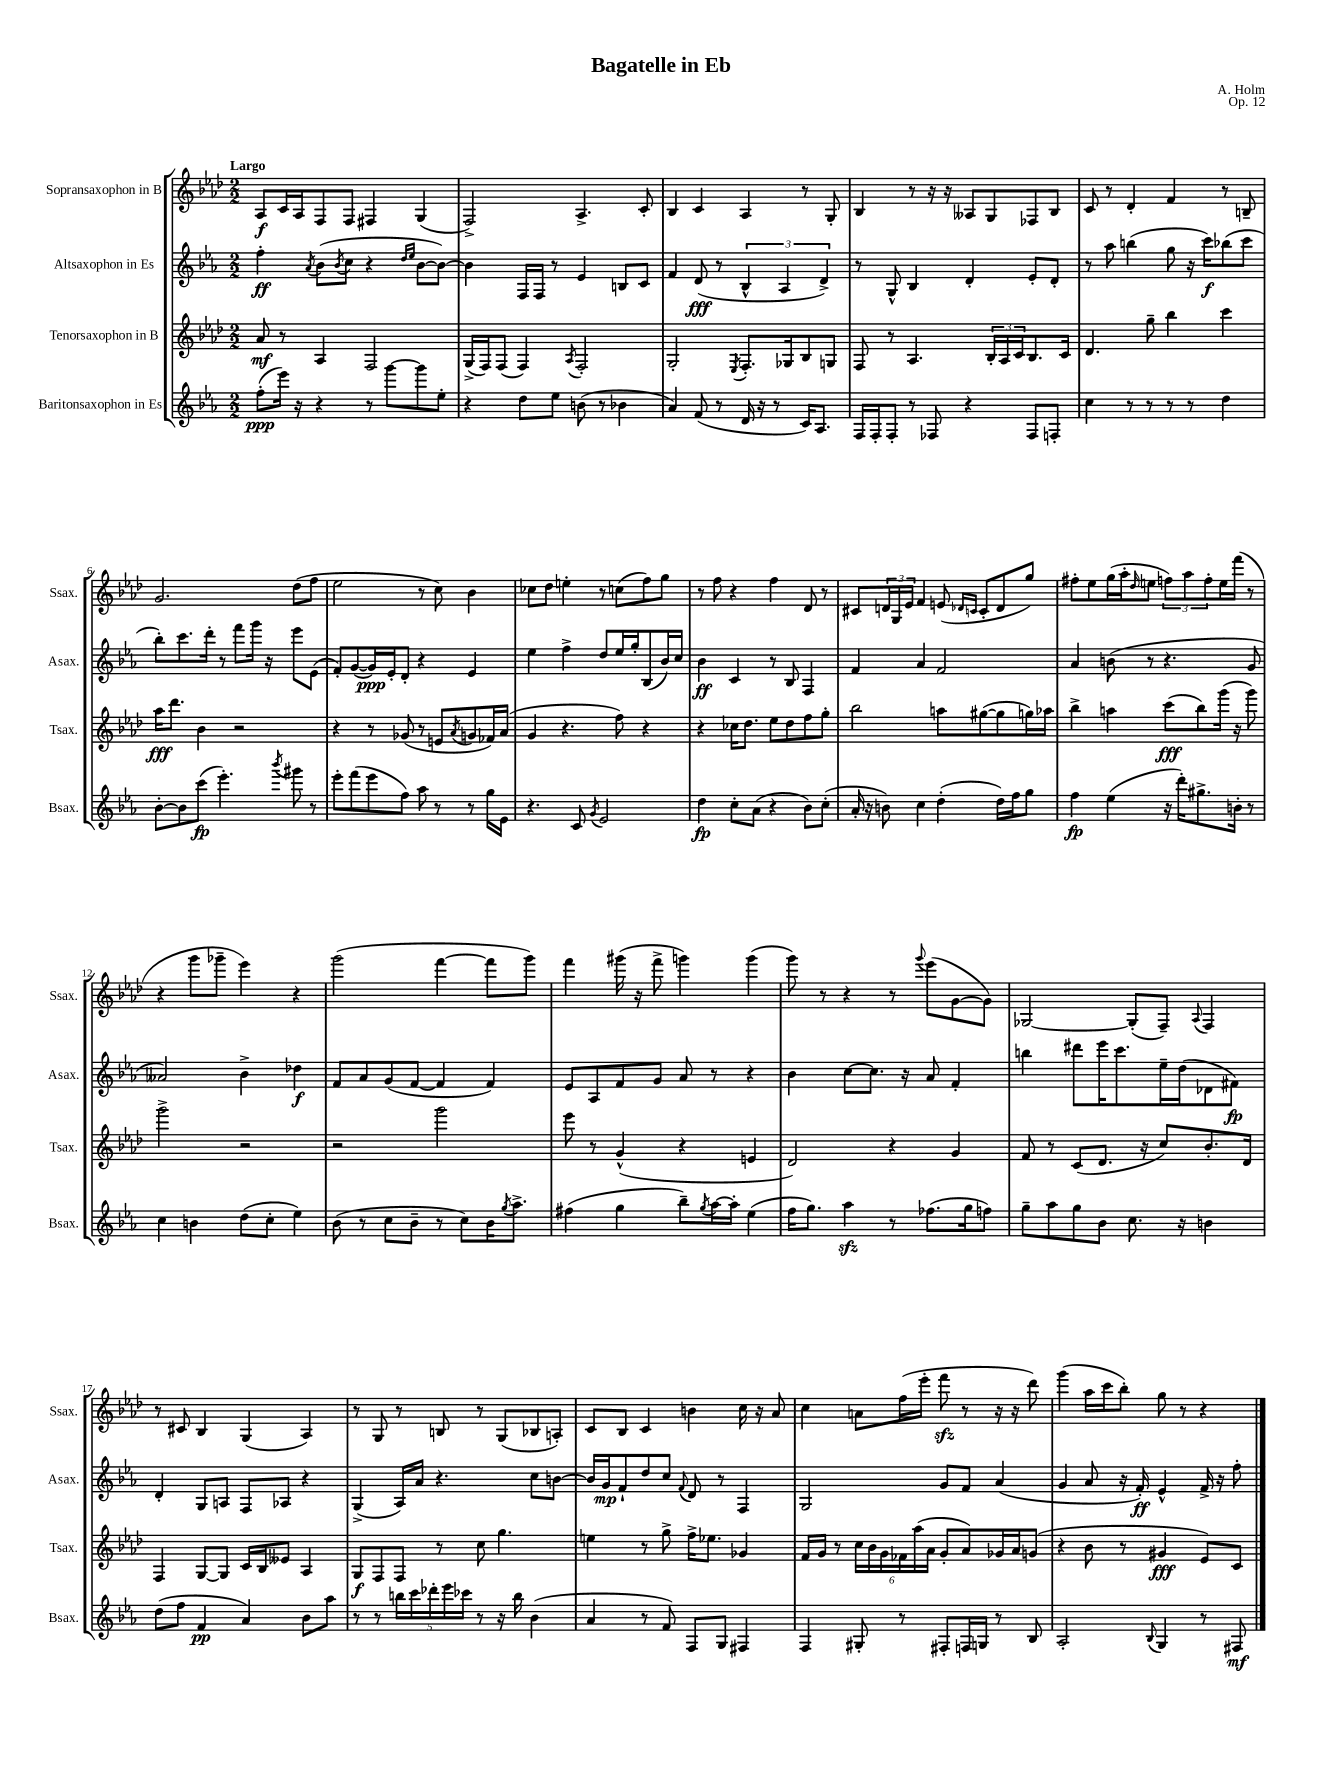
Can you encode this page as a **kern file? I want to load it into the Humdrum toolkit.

**kern	**kern	**kern	**kern
*staff4	*staff3	*staff2	*staff1
*clefG2	*clefG2	*clefG2	*clefG2
*k[b-e-a-]	*k[b-e-a-d-]	*k[b-e-a-]	*k[b-e-a-d-]
*M2/2	*M2/2	*M2/2	*M2/2
(8ff'\L	8a-/	4ff'\	8A-/L
16eee-\Jk)	8r	.	16c/L
16r	.	.	16A-/J
.	.	8qa-/	.
4r	4A-/	(8b-\L	8F/
.	.	8qb-/	.
.	.	8cc\J	8F/J
8r	2F/	4r	4F#/
[8ggg\L	.	.	.
.	.	16qqdd/LL	.
.	.	16qqee-/JJ	.
8ggg\]	.	[8b-\L	(4G/
8ee-'\J	.	8b-\_J)	.
=	=	=	=
4r	(16G^/LL	4b-\]	2F^/)
.	16F/J)	.	.
.	(8F/J	.	.
8dd\L	4F/)	16F/LL	.
.	.	16F/JJ	.
8ee-\J	.	8r	.
.	8qA-/	.	.
(8b\	2F'/	4e-/	4.A-^/
8r	.	.	.
4b-\	.	8B/L	.
.	.	8c/J	8c'/
=	=	=	=
4a-/)	2G'/	4f/	4B-/
(8f/	.	(8d/	4c/
8r	.	8r	.
.	8qE-/	.	.
16d/	8.F'/L	6B-^^/	4A-/
16r	.	.	.
8r	.	.	.
.	.	6A-/	.
.	16G-/k	.	.
16c/LK)	8B-/	.	8r
8.A-/J	.	.	.
.	.	6d^/)	.
.	8G/J	.	8G'/
=	=	=	=
16F/LL	8F/	8r	4B-/
16F'/J	.	.	.
8F'/J	8r	8G^^/	.
8r	4.A-/	4B-/	8r
8F-/	.	.	16r
.	.	.	16r
4r	.	4d'/	8A--/L
.	24B-'/LL	.	8G/
.	24A-/	.	.
.	24c/J	.	.
8F-/L	8.B-/	8e-'/L	8F-/
8F'/J	.	8d'/J	8B-/J
.	16c/Jk	.	.
=	=	=	=
4cc\	4.d-/	8r	8c/
.	.	8aa-\	8r
8r	.	(4bb\	4d-'/
8r	8gg~\	.	.
8r	4bb-\	8gg\	4f/
8r	.	16r	.
.	.	16ccc\LK)	.
4dd\	4ccc\	(8bb-\	8r
.	.	8ccc\J	8B~/
=	=	=	=
[8b-'\L	16aa-\LK	8bb-'\L)	2.g/
.	8.ddd-\J	.	.
8b-\]	.	8.ccc\	.
(8ccc\J	4b-\	.	.
.	.	16ddd'\Jk	.
4.eee-'\)	.	8r	.
.	2r	8fff\L	.
.	.	16ggg\Jk	.
.	.	16r	.
8qbbb-/	.	.	.
8ggg#\	.	8eee-\L	(8dd-\L
8r	.	(8e-\J	8ff\J
=	=	=	=
8eee-'\L	4r	8f'/L)	2ee-\
(8fff\	.	([8g/	.
8eee-\	8r	16g/]L)	.
.	.	16e-'/J	.
8ff\J)	(8g-/	8d'/J	.
8aa-\	8r	4r	8r
8r	8e/L	.	8cc\)
.	8qa-/	.	.
8r	8g/	4e-/	4b-\
16gg\LL	16f-/L)	.	.
16e-\JJ	(16a-/JJ	.	.
=	=	=	=
4.r	4g/	4ee-\	8cc-\L
.	.	.	8dd-\J
.	4.r	4ff^\	4ee'\
8c/	.	.	.
8qg/	.	.	.
2e-/	.	8dd/L	8r
.	8ff\)	16ee-/L	(8cc\L
.	.	16gg'/J	.
.	4r	(8B-/	8ff\)
.	.	16b-/L)	8gg\J
.	.	16cc/JJ	.
=	=	=	=
4dd\	4r	4b-\	8r
.	.	.	8ff\
8cc'\L	16cc-\LK	4c/	4r
.	8.dd-\J	.	.
(8a-\J	.	.	.
4r	8ee-\L	8r	4ff\
.	8dd-\	8B-/	.
8b-\L)	8ff\	4F/	8d-/
(8cc'\J	8gg'\J	.	8r
=	=	=	=
16a-'/	2bb-\	4f/	8c#/L
16r	.	.	.
8b\)	.	.	24d/L
.	.	.	24G/
.	.	.	24e-/JJ
4cc\	.	4a-/	4f/
(4dd'\	8aa\L	2f/	(8e/
.	.	.	16qqd-/LL
.	.	.	16qqc/JJ
.	([8gg#\	.	8c'/L
16dd\LL)	8gg#\]	.	8d-/
16ff\J	.	.	.
8gg\J	16gg\L)	.	8gg/J)
.	16aa-\JJ	.	.
=	=	=	=
4ff\	4bb-^\	4a-/	8ff#'\L
.	.	.	8ee-\
(4ee-\	4aa\	(8b\	(16gg\L
.	.	.	16aa-'\J
.	.	.	16qqdd-/
.	.	8r	8ee\J
16r	(8ccc\L	4.r	12ff\L)
16ddd'\LK)	.	.	.
.	.	.	12aa-\
8.gg#^\	8bb-\)	.	.
.	.	.	12ff'\
.	(16ggg\Jk	.	16ee\L
16b'\Jk	16r	.	(16fff\JJ
8r	8ggg\)	8g/	8r
=	=	=	=
4cc\	2ggg^\	2a--/)	4r
4b\	.	.	8ggg\L
.	.	.	8ggg-~\J
(8dd\L	2r	4b-^\	4eee-\)
8cc'\J	.	.	.
4ee-\)	.	4dd-\	4r
=	=	=	=
(8b-\	2r	8f/L	(2ggg\
8r	.	8a-/	.
8cc\L	.	(8g/	.
8b-~\J	.	[8f/J	.
8r	2ggg\	4f/]	[4fff\
8cc\L)	.	.	.
16b-\K	.	4f/)	8fff\]L
8qgg/	.	.	.
8.aa-^\J	.	.	.
.	.	.	8ggg\J)
=	=	=	=
(4ff#\	8eee-\	8e-/L	4fff\
.	8r	8A-/	.
4gg\	(4g^^/	8f/	(16ggg#\
.	.	.	16r
.	.	8g/J	8fff^\
8bb-~\L)	4r	8a-/	4ggg\)
8qgg/	.	.	.
[16aa-\L	.	8r	.
16aa-'\]JJ	.	.	.
(4ee-\	4e/	4r	(4ggg\
=	=	=	=
16ff\LK	2d-/)	4b-\	8ggg\)
8.gg\J)	.	.	.
.	.	.	8r
4aa-\	.	[8cc\L	4r
.	.	8.cc\]J	.
8r	4r	.	8r
.	.	16r	.
.	.	.	8qqggg/
(8.ff-\L	.	8a-/	(8eee-\L
.	4g/	4f'/	[8g\
16gg\k	.	.	.
8ff\J)	.	.	8g\]J)
=	=	=	=
8gg~\L	8f/	4bb\	[2G-/
8aa-\	8r	.	.
8gg\	(8c/L	8ddd#\L	.
8b-\J	8.d-/J	16eee-\K	.
.	.	8.ccc\	.
8.cc\	.	.	(8G-'/]L
.	16r	.	.
.	8cc/L)	16ee-~\L	8F~/J)
16r	.	(16dd\J	.
.	.	.	8qqA-/
4b\	8.b-'/	8d-\	4F/
.	.	8f#\J)	.
.	16d-/Jk	.	.
=	=	=	=
(8dd\L	4F/	4d'/	8r
8ff\J	.	.	8c#/
4f/	[8G/L	8G/L	4B-/
.	8G/]J	8A/J	.
4a-/)	16c/LL	8F/L	(4G/
.	16B-/J	.	.
.	8e--/J	8A-/J	.
8b-\L	4A-/	4r	4A-/)
8aa-\J	.	.	.
=	=	=	=
8r	8G/L	(4G^/	8r
8r	8F/	.	8G/
20bb\LL	8F/J	16A-/LL)	8r
20ccc\	.	.	.
.	.	16a-/JJ	.
20ddd-'\	.	.	.
.	8r	4.r	8B/
20eee-\	.	.	.
20ccc-\JJ	.	.	.
8r	8cc\	.	8r
16r	4.gg\	.	(8G/L
16bb\	.	.	.
(4b-\	.	8cc\L	8B-/
.	.	[8b\J	8A'/J)
=	=	=	=
4a-/	4ee\	16b/]LL	8c/L
.	.	16g/J	.
.	.	8f`/	8B-/J
8r	8r	8dd/	4c/
8f/)	8gg^\	8cc/J	.
.	.	8qqf/	.
8F/L	16ff^\LK	8d/	4b\
.	8.ee-\J	.	.
8G/J	.	8r	.
4F#/	4g-/	4F/	16cc\
.	.	.	16r
.	.	.	8a-/
=	=	=	=
4F/	16f/LL	2G/	4cc\
.	16g/JJ	.	.
.	8r	.	.
8G#'/	24cc\LL	.	8a\L
.	24b-\	.	.
.	24g\	.	.
8r	24f-\	.	(16ff\L
.	(24aa-\	.	.
.	.	.	16eee-'\JJ
.	24a-\JJ	.	.
8F#'/L	8g'/L	8g/L	8fff\
16F/L	8a-/)	8f/J	8r
16G/JJ	.	.	.
8r	16g-/L	(4a-/	16r
.	16a-/J	.	16r
8B-/	(8g/J	.	8ddd-\)
=	=	=	=
2A-'/	4r	4g/	(4ggg\
.	8b-\	8a-/	16aa-\LL
.	.	.	16ccc\J
.	8r	16r	8bb-'\J)
.	.	16f'/)	.
8qqB-/	.	.	.
4G/	4g#/	4e-^^/	8gg\
.	.	.	8r
8r	8e-/L)	16f^/	4r
.	.	16r	.
8F#/	8c/J	8ff'\	.
==	==	==	==
*-	*-	*-	*-
